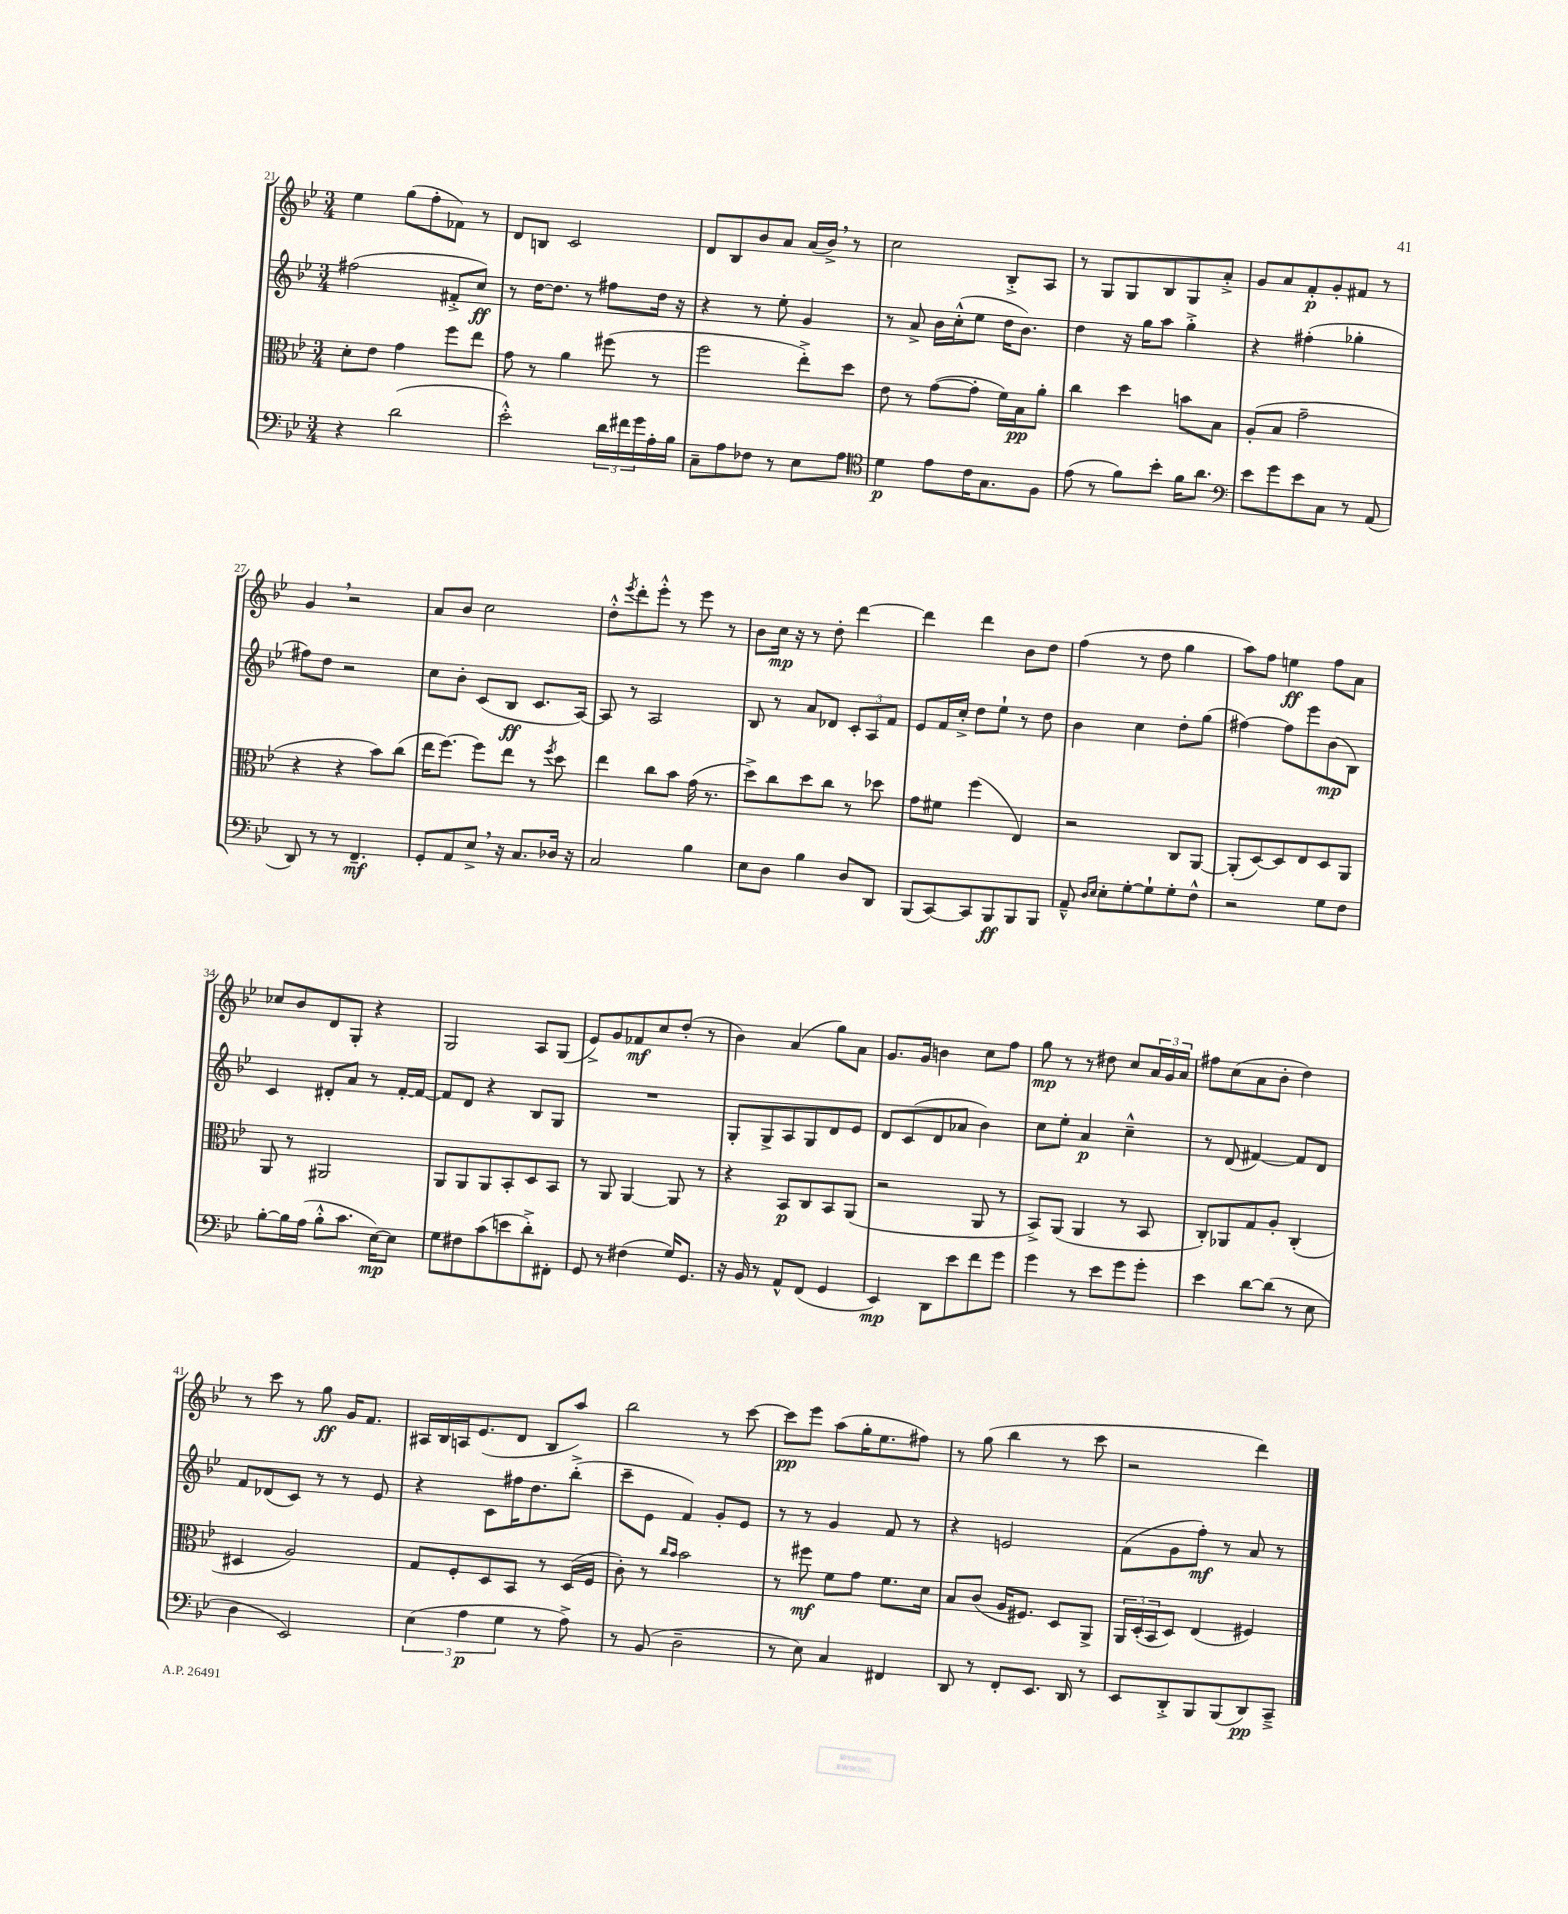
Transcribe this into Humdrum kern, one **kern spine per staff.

**kern	**dynam	**kern	**dynam	**kern	**dynam	**kern	**dynam
*part4	*part4	*part3	*part3	*part2	*part2	*part1	*part1
*staff4	*staff4	*staff3	*staff3	*staff2	*staff2	*staff1	*staff1
*clefF4	*	*clefC3	*	*clefG2	*	*clefG2	*
*k[b-e-]	*	*k[b-e-]	*	*k[b-e-]	*	*k[b-e-]	*
*M3/4	*	*M3/4	*	*M3/4	*	*M3/4	*
=21	=21	=21	=21	=21	=21	=21	=21
4r	.	8d'\L	.	(2ff#X\	.	4ee-\	.
.	.	8e-\J	.	.	.	.	.
(2d\	.	4g\	.	.	.	(8gg\L	.
.	.	.	.	.	.	8ff'\	.
.	.	8ff\L	.	8f#X'^/L	.	8f-X\J)	.
.	.	8ee-\J	.	8cc/J)	ff	8r	.
=22	=22	=22	=22	=22	=22	=22	=22
2e-'^^\)	.	8g\	.	8r	.	8d/L	.
.	.	8r	.	[16dd\KL	.	8Bn/J	.
.	.	.	.	8.dd\J]	.	.	.
.	.	4a\	.	.	.	2c/	.
.	.	.	.	8r	.	.	.
24d\LL	.	(8ff#X\	.	8ff#X\L	.	.	.
24f#X\	.	.	.	.	.	.	.
24g\	.	.	.	.	.	.	.
16A'\	.	8r	.	16dd\Jk	.	.	.
16B-\JJ	.	.	.	16r	.	.	.
=23	=23	=23	=23	=23	=23	=23	=23
8C~\L	.	2ff\	.	4r	.	8d/L	.
8A\	.	.	.	.	.	8B-/	.
8F-X\J	.	.	.	8r	.	8b-/	.
8r	.	.	.	8ee-'\	.	8a/J	.
8E-\L	.	8ee-'^\L)	.	4g/	.	(16a/LL	.
.	.	.	.	.	.	16b-^,/JJ)	.
8A\J	.	8dd\J	.	.	.	8r	.
=24	=24	=24	=24	=24	=24	=24	=24
*clefC4	*	*	*	*	*	*	*
4d\	p	8e-\	.	8r	.	2cc\	.
.	.	8r	.	8a^/	.	.	.
8e-\L	.	([8g\L	.	16b-\LL	.	.	.
.	.	.	.	(16cc'^^\J	.	.	.
16c\K	.	8g'\J]	.	8ee-\J	.	.	.
8.G\	.	.	.	.	.	.	.
.	.	16f\LL)	.	16dd\KL	.	8B-'^/L	.
.	.	16B-\J	pp	8.b-\J)	.	.	.
8F\J	.	8a'\J	.	.	.	8A/J	.
=25	=25	=25	=25	=25	=25	=25	=25
(8e-\	.	4cc\	.	4dd\	.	8r	.
8r	.	.	.	.	.	8G/L	.
8f\L)	.	4dd\	.	16r	.	8G/	.
.	.	.	.	16gg\KL	.	.	.
8b-'\J	.	.	.	8aa\J	.	8B-/	.
16f\KL	.	8bn\L	.	4gg'^\	.	8G/	.
8.a\J	.	.	.	.	.	.	.
.	.	8B-\J	.	.	.	8a'^/J	.
=26	=26	=26	=26	=26	=26	=26	=26
*clefF4	*	*	*	*	*	*	*
8e-\L	.	(8A'/L	.	4r	.	8g/L	.
8g\	.	8B-/J	.	.	.	8a/	.
8e-\	.	2g~\	.	(4ff#X'\	.	8f'/	p
8C\J	.	.	.	.	.	8g'/	.
8r	.	.	.	4gg-X'\	.	8f#X/J	.
(8AA/	.	.	.	.	.	8r	.
!!LO:LB:g=z
=27	=27	=27	=27	=27	=27	=27	=27
8DD/)	.	4r	.	8ff#X\L)	.	4g,/	.
8r	.	.	.	8dd\J	.	.	.
8r	.	4r	.	2r	.	2r	.
4.FF~/	mf	.	.	.	.	.	.
.	.	8b-\L)	.	.	.	.	.
.	.	(8cc\J	.	.	.	.	.
=28	=28	=28	=28	=28	=28	=28	=28
8GG'/L	.	16ee-\KL	.	8cc\L	.	8a/L	.
.	.	[8.ff\J)	.	.	.	.	.
8AA/	.	.	.	8b-'\J	.	8b-/J	.
8E-^,/J	.	8ff\L]	.	(8c/L	.	2cc\	.
16r	.	8ee-\J	.	8B-/J	ff	.	.
8.C/L	.	.	.	.	.	.	.
.	.	8r	.	8.c/L	.	.	.
.	.	8qff/	.	.	.	.	.
16D-X/Jk	.	8dd\	.	.	.	.	.
16r	.	.	.	[16A/Jk)	.	.	.
=29	=29	=29	=29	=29	=29	=29	=29
2C/	.	4ee-\	.	8A/]	.	8dd'^^\L	.
.	.	.	.	.	.	8qeee-/	.
.	.	.	.	8r	.	8ddd'\	.
.	.	8cc\L	.	2A/	.	8eee-'^^\J	.
.	.	8b-\J	.	.	.	8r	.
4B-\	.	(16g\	.	.	.	8eee-\	.
.	.	8.r	.	.	.	.	.
.	.	.	.	.	.	8r	.
=30	=30	=30	=30	=30	=30	=30	=30
8E-\L	.	8dd^\L)	.	8B-/	.	8b-\L	.
8D\J	.	8cc\	.	8r	.	16cc\Jk	mp
.	.	.	.	.	.	16r	.
4B-\	.	8dd\	.	8a/L	.	8r	.
.	.	8cc\J	.	8d-X/J	.	8dd'\	.
8D/L	.	8r	.	12c'/L	.	[4ddd\	.
.	.	.	.	12A/	.	.	.
8DD/J	.	8dd-X\	.	.	.	.	.
.	.	.	.	12f/J	.	.	.
=31	=31	=31	=31	=31	=31	=31	=31
(8BBB-/L	.	8g\L	.	8e-/L	.	4ddd\]	.
[8CC/)	.	8f#X\J	.	16f/L	.	.	.
.	.	.	.	16cc'^/JJ	.	.	.
8CC/]	.	(4ff\	.	8dd\L	.	4ddd\	.
8BBB-/	ff	.	.	8ee-`\J	.	.	.
8BBB-/	.	4E-/)	.	8r	.	8b-\L	.
8BBB-/J	.	.	.	8dd\	.	8dd\J	.
=32	=32	=32	=32	=32	=32	=32	=32
8AA~^^/	.	2r	.	4b-\	.	(4ff\	.
16qqD/LL	.	.	.	.	.	.	.
16qqE-/JJ	.	.	.	.	.	.	.
8E-'\L	.	.	.	.	.	.	.
[8G'\	.	.	.	4cc\	.	8r	.
8G`\]	.	.	.	.	.	8dd\	.
8G'\	.	8C/L	.	8dd'\L	.	4gg\	.
8F^^\J	.	[8AA/J	.	(8gg\J	.	.	.
=33	=33	=33	=33	=33	=33	=33	=33
2r	.	(8AA'/L]	.	[4ff#X\)	.	8aa\L)	.
.	.	[8D/)	.	.	.	8ff\J	.
.	.	8D/]	.	8ff#\L]	.	4een\	ff
.	.	8E-/	.	8eee-\	.	.	.
8G\L	.	8D/	.	(8b-\	mp	8ff\L	.
8F\J	.	8AA/J	.	8B-\J)	.	8a\J	.
!!LO:LB:g=z
=34	=34	=34	=34	=34	=34	=34	=34
[8B-'\L	.	8AA/	.	4c/	.	8cc-X/L	.
16B-\L]	.	8r	.	.	.	8b-/	.
(16A\JJ	.	.	.	.	.	.	.
8B-'^^\L	.	2AA#X/	.	8d#X'/L	.	8d/	.
8.c\J	.	.	.	8a/J	.	8G'/J	.
.	.	.	.	8r	.	4r	.
[16E-\KL)	mp	.	.	.	.	.	.
8E-\J]	.	.	.	[16f'/LL	.	.	.
.	.	.	.	16f/JJ_	.	.	.
=35	=35	=35	=35	=35	=35	=35	=35
8G\L	.	8AA/L	.	8f/L]	.	2G/	.
8F#X\	.	8AA/	.	8d/J	.	.	.
(8c\	.	8AA/	.	4r	.	.	.
8en\	.	8BB-'/	.	.	.	.	.
8d'^\)	.	8D/	.	8B-/L	.	8A/L	.
8FF#X'\J	.	8BB-/J	.	8G/J	.	(8G/J	.
=36	=36	=36	=36	=36	=36	=36	=36
8GG/	.	8r	.	2.r	.	8e-^/L)	.
8r	.	8AA/	.	.	.	8g/	.
(4F#X\	.	[4AA/	.	.	.	8f-X/	mf
.	.	.	.	.	.	8cc/	.
16G/KL)	.	8AA/]	.	.	.	(8dd'/J	.
8.GG/J	.	.	.	.	.	.	.
.	.	8r	.	.	.	8r	.
=37	=37	=37	=37	=37	=37	=37	=37
16r	.	4r	.	8G'/L	.	4b-\)	.
16BB-/	.	.	.	.	.	.	.
8r	.	.	.	8G^/	.	.	.
8AA^^/L	.	8BB-/L	p	8A/	.	(4a/	.
(8FF/J	.	8C/	.	8G/	.	.	.
4GG/	.	8BB-/	.	8d/	.	8gg\L)	.
.	.	(8AA/J	.	8e-/J	.	8a\J	.
=38	=38	=38	=38	=38	=38	=38	=38
4EE-/)	mp	2r	.	8d/L	.	8.g/L	.
.	.	.	.	(8c/	.	.	.
.	.	.	.	.	.	16g/Jk	.
8DD\L	.	.	.	8d/	.	4bn\	.
8e-\	.	.	.	8a-X/J	.	.	.
8f\	.	8AA/	.	4b-\)	.	8cc\L	.
8g\J	.	8r	.	.	.	8ff\J	.
=39	=39	=39	=39	=39	=39	=39	=39
4g\	.	8BB-^/L)	.	8cc\L	.	8gg\	mp
.	.	(8AA/J	.	8ee-'\J	.	8r	.
8r	.	4AA/	.	4a/	p	8r	.
8e-\L	.	.	.	.	.	8dd#X\	.
8g\	.	8r	.	4cc~^^\	.	8cc/L	.
8g'\J	.	8BB-/	.	.	.	24a/L	.
.	.	.	.	.	.	24g/	.
.	.	.	.	.	.	24a/JJ	.
=40	=40	=40	=40	=40	=40	=40	=40
4e-\	.	8C'/L)	.	8r	.	8ff#X\L	.
.	.	8AA-X/	.	(8d/	.	(8cc\	.
[8d\L	.	8G/	.	[4f#X/)	.	8a\	.
(8d\J]	.	8A'/J	.	.	.	8b-'\J	.
8r	.	(4C'/	.	8f#/L]	.	4dd\)	.
8E-\	.	.	.	8d/J	.	.	.
!!LO:LB:g=z
=41	=41	=41	=41	=41	=41	=41	=41
4D\	.	4D#X/	.	8f/L	.	8r	.
.	.	.	.	(8d-X/	.	8ccc\	.
2EE-/)	.	2A/)	.	8c/J)	.	8r	.
.	.	.	.	8r	.	8gg\	ff
.	.	.	.	8r	.	16g/KL	.
.	.	.	.	.	.	8.f/J	.
.	.	.	.	8e-/	.	.	.
=42	=42	=42	=42	=42	=42	=42	=42
(6E-\	.	8G/L	.	4r	.	16A#X/LL	.
.	.	.	.	.	.	16B-/	.
.	.	8F'/	.	.	.	16An/J	.
6A\	p	.	.	.	.	.	.
.	.	.	.	.	.	(8.e-/	.
.	.	8D/	.	8c\L	.	.	.
6G\	.	.	.	.	.	.	.
.	.	8BB-/J	.	16ff#X\K	.	8d/J	.
.	.	.	.	8.dd\	.	.	.
8r	.	8r	.	.	.	8B-/L	.
8A^\)	.	(16D/LL	.	(8bb-'^\J	.	8aa/J)	.
.	.	16F/JJ	.	.	.	.	.
=43	=43	=43	=43	=43	=43	=43	=43
8r	.	8c'\)	.	8ccc~\L	.	2bb-\	.
(8BB-/	.	8r	.	8e-\J	.	.	.
.	.	16qqcc/LL	.	.	.	.	.
.	.	16qqb-/JJ	.	.	.	.	.
2D~\	.	2b-\	.	4f/)	.	.	.
.	.	.	.	8g'/L	.	8r	.
.	.	.	.	8e-/J	.	[8ccc\	.
=44	=44	=44	=44	=44	=44	=44	=44
8r	.	8r	.	8r	.	8ccc\L]	pp
8E-\)	.	8ff#X\	mf	8r	.	8eee-\J	.
4C/	.	8f\L	.	4g/	.	(8aa\L	.
.	.	8g\J	.	.	.	16gg'\K	.
.	.	.	.	.	.	8.ee-\	.
4FF#X/	.	8.f\L	.	8f/	.	.	.
.	.	.	.	8r	.	8ff#X\J)	.
.	.	16d\Jk	.	.	.	.	.
=45	=45	=45	=45	=45	=45	=45	=45
8DD/	.	8B-/L	.	4r	.	8r	.
8r	.	(8c/J	.	.	.	(8gg\	.
8FF'/L	.	16A/KL	.	2en/	.	4bb-\	.
.	.	8.F#X/J)	.	.	.	.	.
8.EE-/J	.	.	.	.	.	.	.
.	.	8D/L	.	.	.	8r	.
16DD/	.	.	.	.	.	.	.
8r	.	8AA^/J	.	.	.	8ccc\	.
=46	=46	=46	=46	=46	=46	=46	=46
8EE-/L	.	24AA/LL	.	(8f\L	.	2r	.
.	.	(24D'/	.	.	.	.	.
.	.	24BB-/J	.	.	.	.	.
8DD'^/	.	8D/J)	.	8g\	.	.	.
8BBB-/	.	(4E-/	.	8ff'\J)	mf	.	.
(8BBB-/	.	.	.	8r	.	.	.
8DD/)	pp	4F#X/)	.	8a/	.	4ddd\)	.
8CC~^/J	.	.	.	8r	.	.	.
==	==	==	==	==	==	==	==
*-	*-	*-	*-	*-	*-	*-	*-
